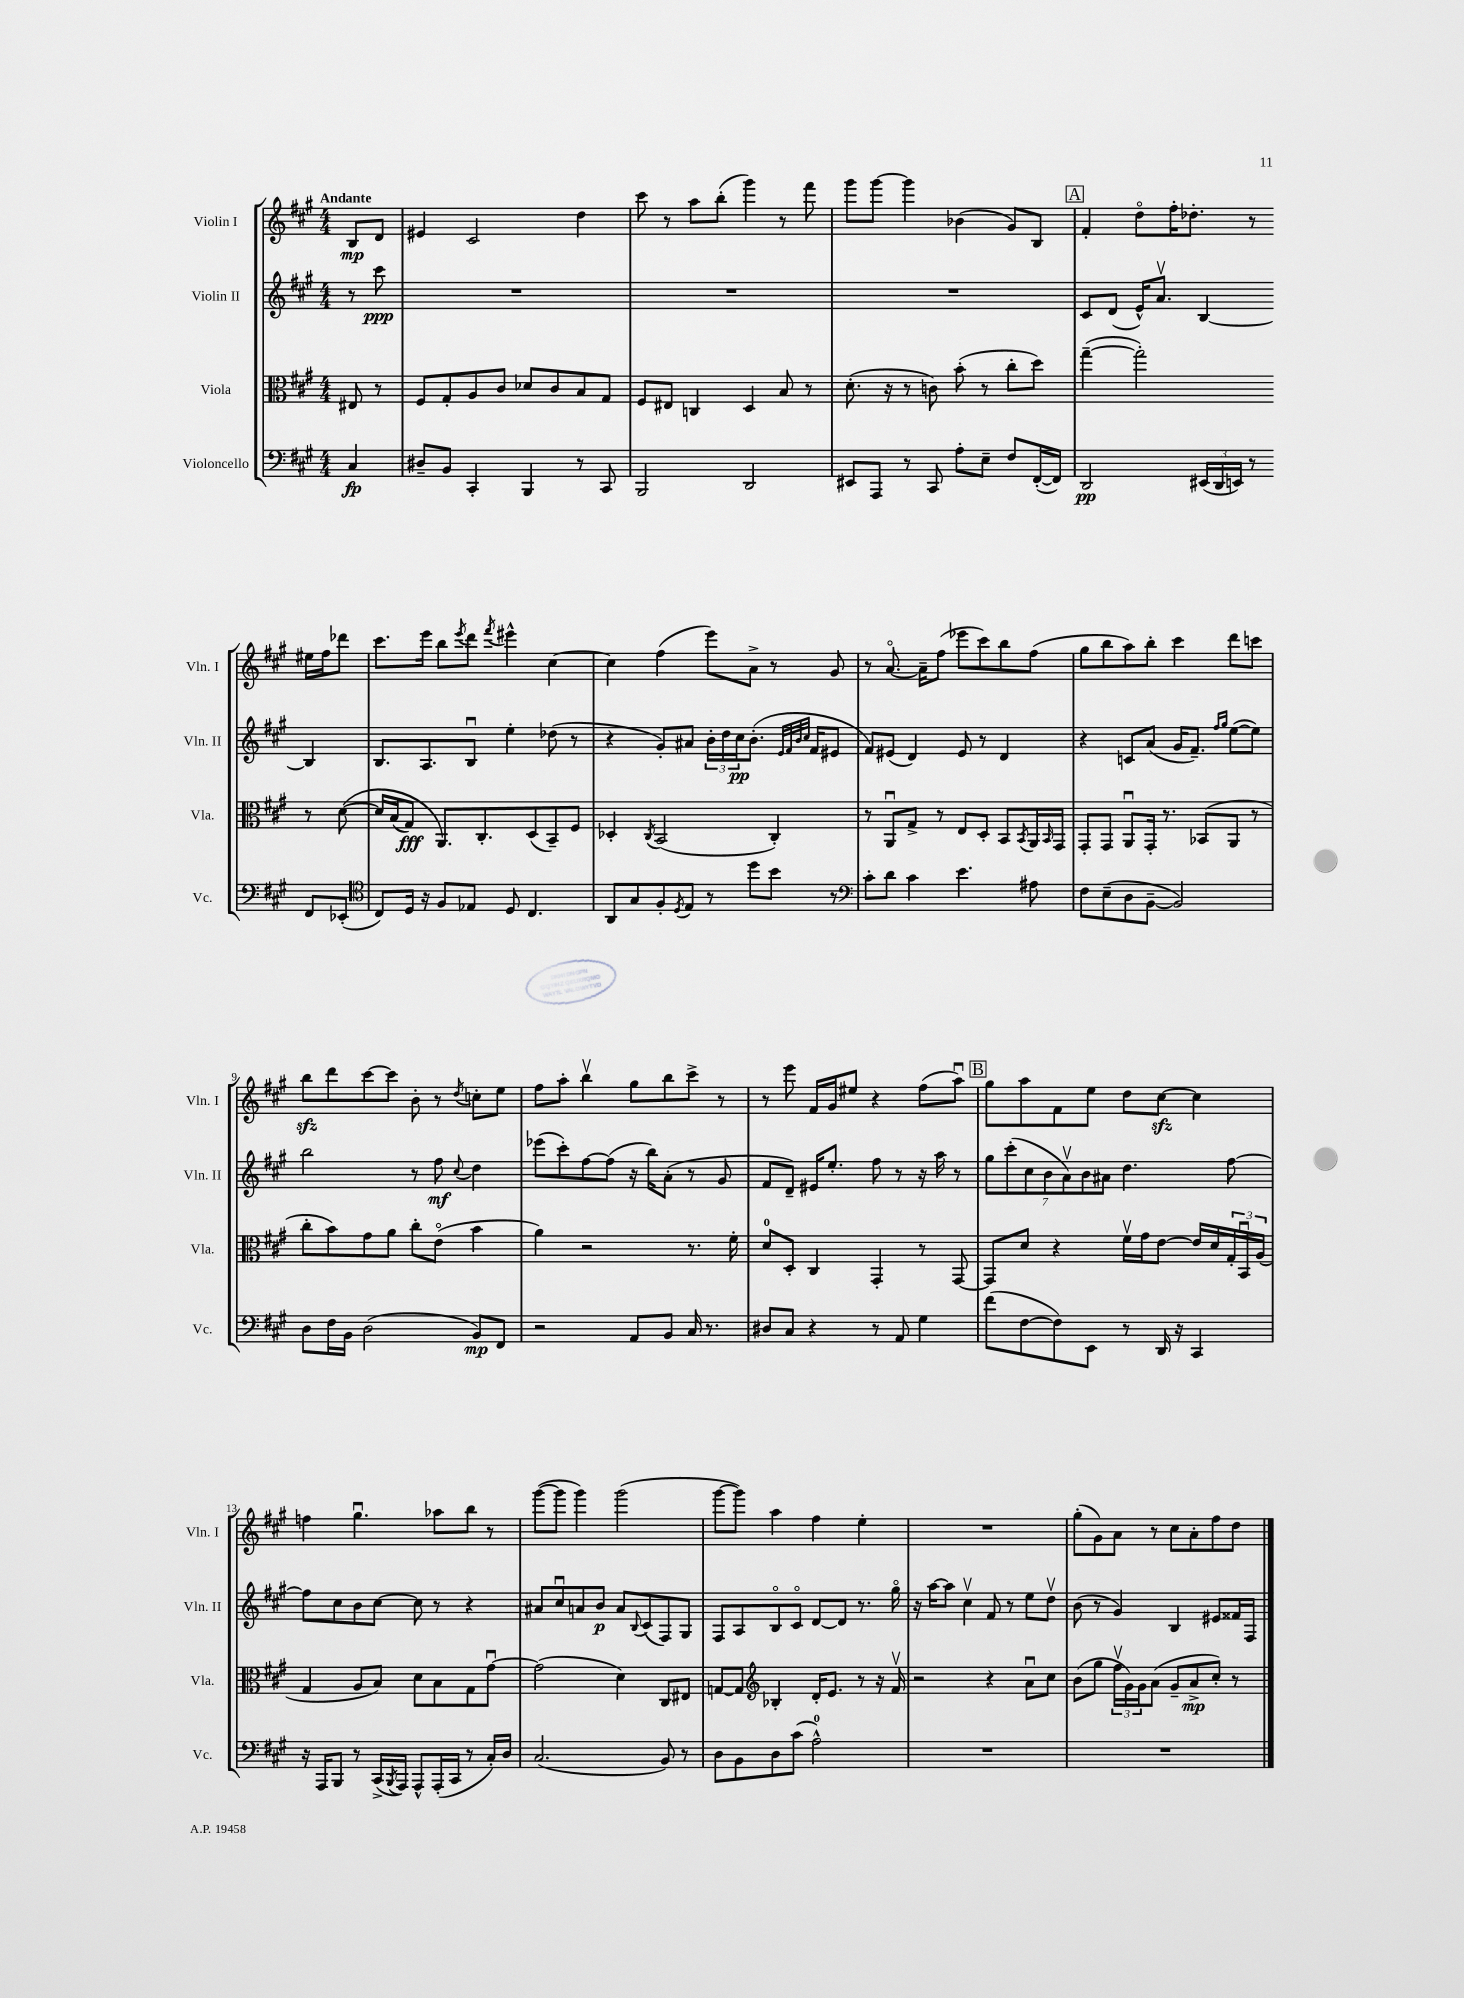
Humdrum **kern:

**kern	**dynam	**kern	**dynam	**kern	**dynam	**kern	**dynam
*part4	*part4	*part3	*part3	*part2	*part2	*part1	*part1
*staff4	*staff4	*staff3	*staff3	*staff2	*staff2	*staff1	*staff1
*I"Violoncello	*	*I"Viola	*	*I"Violin II	*	*I"Violin I	*
*I'Vc.	*	*I'Vla.	*	*I'Vln. II	*	*I'Vln. I	*
*clefF4	*	*clefC3	*	*clefG2	*	*clefG2	*
*k[f#c#g#]	*	*k[f#c#g#]	*	*k[f#c#g#]	*	*k[f#c#g#]	*
*M4/4	*	*M4/4	*	*M4/4	*	*M4/4	*
=	=	=	=	=	=	=	=
!	!	!	!	!	!	!LO:TX:a:B:t=Andante	!
4C#/	fp	8E#X/	.	8r	.	8B/L	mp
.	.	8r	.	8ccc#\	ppp	8d/J	.
=1	=1	=1	=1	=1	=1	=1	=1
8D#X~/L	.	8F#/L	.	1r	.	4e#X/	.
8BB/J	.	8G#'/	.	.	.	.	.
4CC#'/	.	8A/	.	.	.	2c#/	.
.	.	8c#/J	.	.	.	.	.
4BBB/	.	8d-X/L	.	.	.	.	.
.	.	8c#/	.	.	.	.	.
8r	.	8B/	.	.	.	4dd\	.
8CC#/	.	8G#/J	.	.	.	.	.
=2	=2	=2	=2	=2	=2	=2	=2
2BBB/	.	8F#/L	.	1r	.	8ccc#\	.
.	.	8E#X/J	.	.	.	8r	.
.	.	4Cn/	.	.	.	8aa\L	.
.	.	.	.	.	.	(8bb'\J	.
2DD/	.	4D/	.	.	.	4ggg#\)	.
.	.	8B/	.	.	.	8r	.
.	.	8r	.	.	.	8fff#\	.
=3	=3	=3	=3	=3	=3	=3	=3
8EE#X/L	.	(8.d'\	.	1r	.	8ggg#\L	.
8AAA/J	.	.	.	.	.	[8ggg#\J	.
.	.	16r	.	.	.	.	.
8r	.	8r	.	.	.	4ggg#\]	.
8CC#/	.	8cn\)	.	.	.	.	.
8A'\L	.	(8b'\	.	.	.	(4b-X\	.
8E~\J	.	8r	.	.	.	.	.
8F#/L	.	8cc#'\L	.	.	.	8g#/L)	.
([16FF#'/L	.	8dd\J)	.	.	.	8B/J	.
16FF#/JJ])	.	.	.	.	.	.	.
!!LO:REH:place=s1:t=A
=4	=4	=4	=4	=4	=4	=4	=4
2DD/	pp	([4gg#~\	.	8c#/L	.	4f#'/	.
.	.	.	.	(8d/J	.	.	.
.	.	2gg#'\])	.	16e^^/KL)	.	8dd\L	.
.	.	.	.	8.av/J	.	.	.
.	.	.	.	.	.	16ff#'\K	.
.	.	.	.	.	.	8.dd-X'\J	.
(24EE#X/LL	.	.	.	[4B/	.	.	.
24DD/	.	.	.	.	.	.	.
24EEn/JJ)	.	.	.	.	.	.	.
8r	.	.	.	.	.	8r	.
8FF#/L	.	8r	.	4B/]	.	16ee#X\LL	.
.	.	.	.	.	.	16ff#\J	.
(8EE-X'/J	.	([8d\	.	.	.	8ddd-X\J	.
!!LO:LB:g=z
=5	=5	=5	=5	=5	=5	=5	=5
*clefC4	*	*	*	*	*	*	*
8C#/L)	.	16d/LL]	.	8.B/L	.	8.ccc#\L	.
.	.	(16B/J	.	.	.	.	.
16D/Jk	.	8G#/J)	fff	.	.	.	.
16r	.	.	.	8.A/	.	16eee\Jk	.
8F#/L	.	8.AA/L)	.	.	.	8bb\L	.
.	.	.	.	.	.	8qeee/	.
8E-X/J	.	.	.	8Bu/J	.	8ddd\J	.
.	.	8.C#'/	.	.	.	.	.
.	.	.	.	.	.	8qfff#/	.
8D/	.	.	.	4ee'\	.	4eee#X^^\	.
4.C#/	.	(8D/	.	.	.	.	.
.	.	8BB~/)	.	(8dd-X\	.	[4cc#\	.
.	.	8F#/J	.	8r	.	.	.
=6	=6	=6	=6	=6	=6	=6	=6
8AA/L	.	4D-X'/	.	4r	.	4cc#\]	.
8G#/	.	.	.	.	.	.	.
.	.	8qC#/	.	.	.	.	.
8F#'/	.	(2BB/	.	8g#'/L)	.	(4ff#\	.
8qD/	.	.	.	.	.	.	.
8E/J	.	.	.	8a#X/J	.	.	.
8r	.	.	.	24b'\LL	.	8eee\L)	.
.	.	.	.	24dd\	.	.	.
.	.	.	.	24cc#\J	pp	.	.
8dd\L	.	.	.	(8.b'\J	.	8a^\J	.
8b\J	.	4C#'/)	.	.	.	8r	.
.	.	.	.	32qqe/LLL	.	.	.
.	.	.	.	32qqf#/	.	.	.
.	.	.	.	32qqb/	.	.	.
.	.	.	.	32qqcc#/JJJ	.	.	.
.	.	.	.	16f#/KL	.	.	.
8r	.	.	.	8e#X/J	.	8g#/	.
=7	=7	=7	=7	=7	=7	=7	=7
*clefF4	*	*	*	*	*	*	*
8c#'\L	.	8r	.	8f#/L)	.	8r	.
8d\J	.	8AAu/L	.	(8e#X/J	.	[8.a/	.
4c#\	.	8G#^/J	.	4d/)	.	.	.
.	.	.	.	.	.	16a~\KL]	.
.	.	8r	.	.	.	(8ff#\J	.
4.e\	.	8E/L	.	8e#/	.	8eee-X\L	.
.	.	8D'/J	.	8r	.	8ccc#\)	.
.	.	8BB/L	.	4d/	.	8bb\	.
.	.	8qBB/	.	.	.	.	.
8A#X\	.	16AA/L	.	.	.	(8ff#\J	.
.	.	16qqBB/	.	.	.	.	.
.	.	16GG#/JJ	.	.	.	.	.
=8	=8	=8	=8	=8	=8	=8	=8
8F#\L	.	8GG#'/L	.	4r	.	8gg#\L	.
(8E~\	.	8GG#/J	.	.	.	8bb\	.
8D\	.	8AAu/L	.	8cn/L	.	8aa\)	.
[8BB~\J	.	16GG#'/Jk	.	(8a/J	.	8bb'\J	.
.	.	8.r	.	.	.	.	.
2BB/])	.	.	.	16g#/KL	.	4ccc#\	.
.	.	.	.	8.f#~/J)	.	.	.
.	.	(8BB-X/L	.	.	.	.	.
.	.	.	.	16qqff#/LL	.	.	.
.	.	.	.	16qqgg#/JJ	.	.	.
.	.	8AA/J	.	([8ee\L	.	8ddd\L	.
.	.	8r	.	8ee\J])	.	8cccn\J	.
!!LO:LB:g=z
=9	=9	=9	=9	=9	=9	=9	=9
8D\L	.	8cc#'\L	.	2bb\	.	8bbzz\L	.
16F#\L	.	8b\)	.	.	.	8ddd\	.
16BB\JJ	.	.	.	.	.	.	.
(2D\	.	8g#\	.	.	.	[8ccc#\	.
.	.	8a\J	.	.	.	8ccc#\J]	.
.	.	8cc#'\L	.	8r	.	8b'\	.
.	.	(8e\J	.	8ff#\	mf	8r	.
.	.	.	.	8qqcc#/	.	8qdd/	.
8BB/L)	mp	4b\	.	4dd\	.	8ccn'\L	.
8FF#/J	.	.	.	.	.	8ee\J	.
=10	=10	=10	=10	=10	=10	=10	=10
2r	.	4a\)	.	(8eee-X\L	.	8ff#\L	.
.	.	.	.	8ccc#'\)	.	8aa'\J	.
.	.	2r	.	[8ff#\	.	4bbv\	.
.	.	.	.	(8ff#\J]	.	.	.
8AA/L	.	.	.	16r	.	8gg#\L	.
.	.	.	.	16bb\KL)	.	.	.
8BB/J	.	.	.	(8a'\J	.	8bb\	.
16C#/	.	8.r	.	8r	.	8ccc#^\J	.
8.r	.	.	.	.	.	.	.
.	.	.	.	8g#/	.	8r	.
.	.	16f#'\	.	.	.	.	.
=11	=11	=11	=11	=11	=11	=11	=11
8D#X/L	.	8d/L	.	8f#/L	.	8r	.
8C#/J	.	8D'/J	.	8d~/J)	.	8eee\	.
4r	.	4C#/	.	16e#X/KL	.	16f#/LL	.
.	.	.	.	8.ee'/J	.	16g#/J	.
.	.	.	.	.	.	8ee#X/J	.
8r	.	4GG#'/	.	8ff#\	.	4r	.
8AA/	.	.	.	8r	.	.	.
4G#\	.	8r	.	16r	.	(8ff#\L	.
.	.	.	.	16aa\	.	.	.
.	.	[8GG#/	.	8r	.	8aau\J)	.
!!LO:REH:place=s1:t=B
=12	=12	=12	=12	=12	=12	=12	=12
(8f#\L	.	8GG#/L]	.	14gg#\L	.	8gg#\L	.
.	.	.	.	(14ccc#'\	.	.	.
[8F#\	.	8d/J	.	.	.	8aa\	.
.	.	.	.	14cc#\	.	.	.
.	.	.	.	14b\	.	.	.
8F#\])	.	4r	.	.	.	8f#\	.
.	.	.	.	14av\)	.	.	.
.	.	.	.	14b\	.	.	.
8EE\J	.	.	.	.	.	8ee\J	.
.	.	.	.	14a#X\J	.	.	.
8r	.	16f#v\LL	.	4.dd\	.	8dd\L	.
.	.	16g#\J	.	.	.	.	.
16DD/	.	[8e\J	.	.	.	[8cc#zz\J	.
16r	.	.	.	.	.	.	.
4CC#/	.	16e/LL]	.	.	.	4cc#\]	.
.	.	16d/	.	.	.	.	.
.	.	24G#'/	.	[8ff#\	.	.	.
.	.	24BBu/	.	.	.	.	.
.	.	(24A/JJ	.	.	.	.	.
!!LO:LB:g=z
=13	=13	=13	=13	=13	=13	=13	=13
16r	.	4G#/	.	8ff#\L]	.	4ffn\	.
16AAA/KL	.	.	.	.	.	.	.
8BBB/J	.	.	.	8cc#\	.	.	.
8r	.	8A/L	.	8b\	.	4.gg#u\	.
(16CC#^/LL	.	8B/J)	.	[8cc#\J	.	.	.
8qBBB/	.	.	.	.	.	.	.
16AAA/JJ)	.	.	.	.	.	.	.
8AAA^^/L	.	8d\L	.	8cc#\]	.	.	.
(16AAA'/L	.	8B\	.	8r	.	8aa-X\L	.
16CC#/JJ	.	.	.	.	.	.	.
8r	.	8G#\	.	4r	.	8bb\J	.
16C#'/LL)	.	[8g#u\J	.	.	.	8r	.
16D/JJ	.	.	.	.	.	.	.
=14	=14	=14	=14	=14	=14	=14	=14
(2.C#/	.	(2g#\]	.	8a#X/L	.	([8ggg#\L	.
.	.	.	.	8cc#u/	.	8ggg#\J]	.
.	.	.	.	8an/	.	4ggg#\)	.
.	.	.	.	8b/J	p	.	.
.	.	4d\)	.	8a/L	.	(2ggg#\	.
.	.	.	.	8qqB/	.	.	.
.	.	.	.	(8c#/	.	.	.
8BB/)	.	8C#/L	.	8F#/)	.	.	.
8r	.	8E#X/J	.	8G#/J	.	.	.
=15	=15	=15	=15	=15	=15	=15	=15
8D\L	.	[8Gn/L	.	8F#/L	.	[8ggg#\L	.
8BB\	.	8G/J]	.	8A/	.	8ggg#\J])	.
*	*	*clefG2	*	*	*	*	*
8D\	.	4B-X'/	.	8B/	.	4aa\	.
(8c#\J	.	.	.	8c#/J	.	.	.
2A^^\)	.	16d'/KL	.	[8d/L	.	4ff#\	.
.	.	8.e/J	.	.	.	.	.
.	.	.	.	8d/J]	.	.	.
.	.	8r	.	8.r	.	4ee'\	.
.	.	16r	.	.	.	.	.
.	.	16f#v/	.	16gg#\	.	.	.
=16	=16	=16	=16	=16	=16	=16	=16
1r	.	2r	.	16r	.	1r	.
.	.	.	.	[16aa\KL	.	.	.
.	.	.	.	8aa\J]	.	.	.
.	.	.	.	4cc#v\	.	.	.
.	.	4r	.	8f#/	.	.	.
.	.	.	.	8r	.	.	.
.	.	8au\L	.	8ee\L	.	.	.
.	.	8cc#\J	.	8ddv\J	.	.	.
=17	=17	=17	=17	=17	=17	=17	=17
1r	.	(8b\L	.	(8b\	.	(8gg#'\L	.
.	.	8gg#\J	.	8r	.	8g#\)	.
.	.	24ff#v\LL	.	4g#/)	.	8a\J	.
.	.	24g#\)	.	.	.	.	.
.	.	24g#\J	.	.	.	.	.
.	.	(8a\J	.	.	.	8r	.
.	.	8g#~/L	.	4B/	.	8cc#\L	.
.	.	8a^/	mp	.	.	8a'\	.
.	.	8cc#'/J)	.	8e#X/L	.	8ff#\	.
.	.	8r	.	16f##X/L	.	8dd\J	.
.	.	.	.	16F#/JJ	.	.	.
==	==	==	==	==	==	==	==
*-	*-	*-	*-	*-	*-	*-	*-
